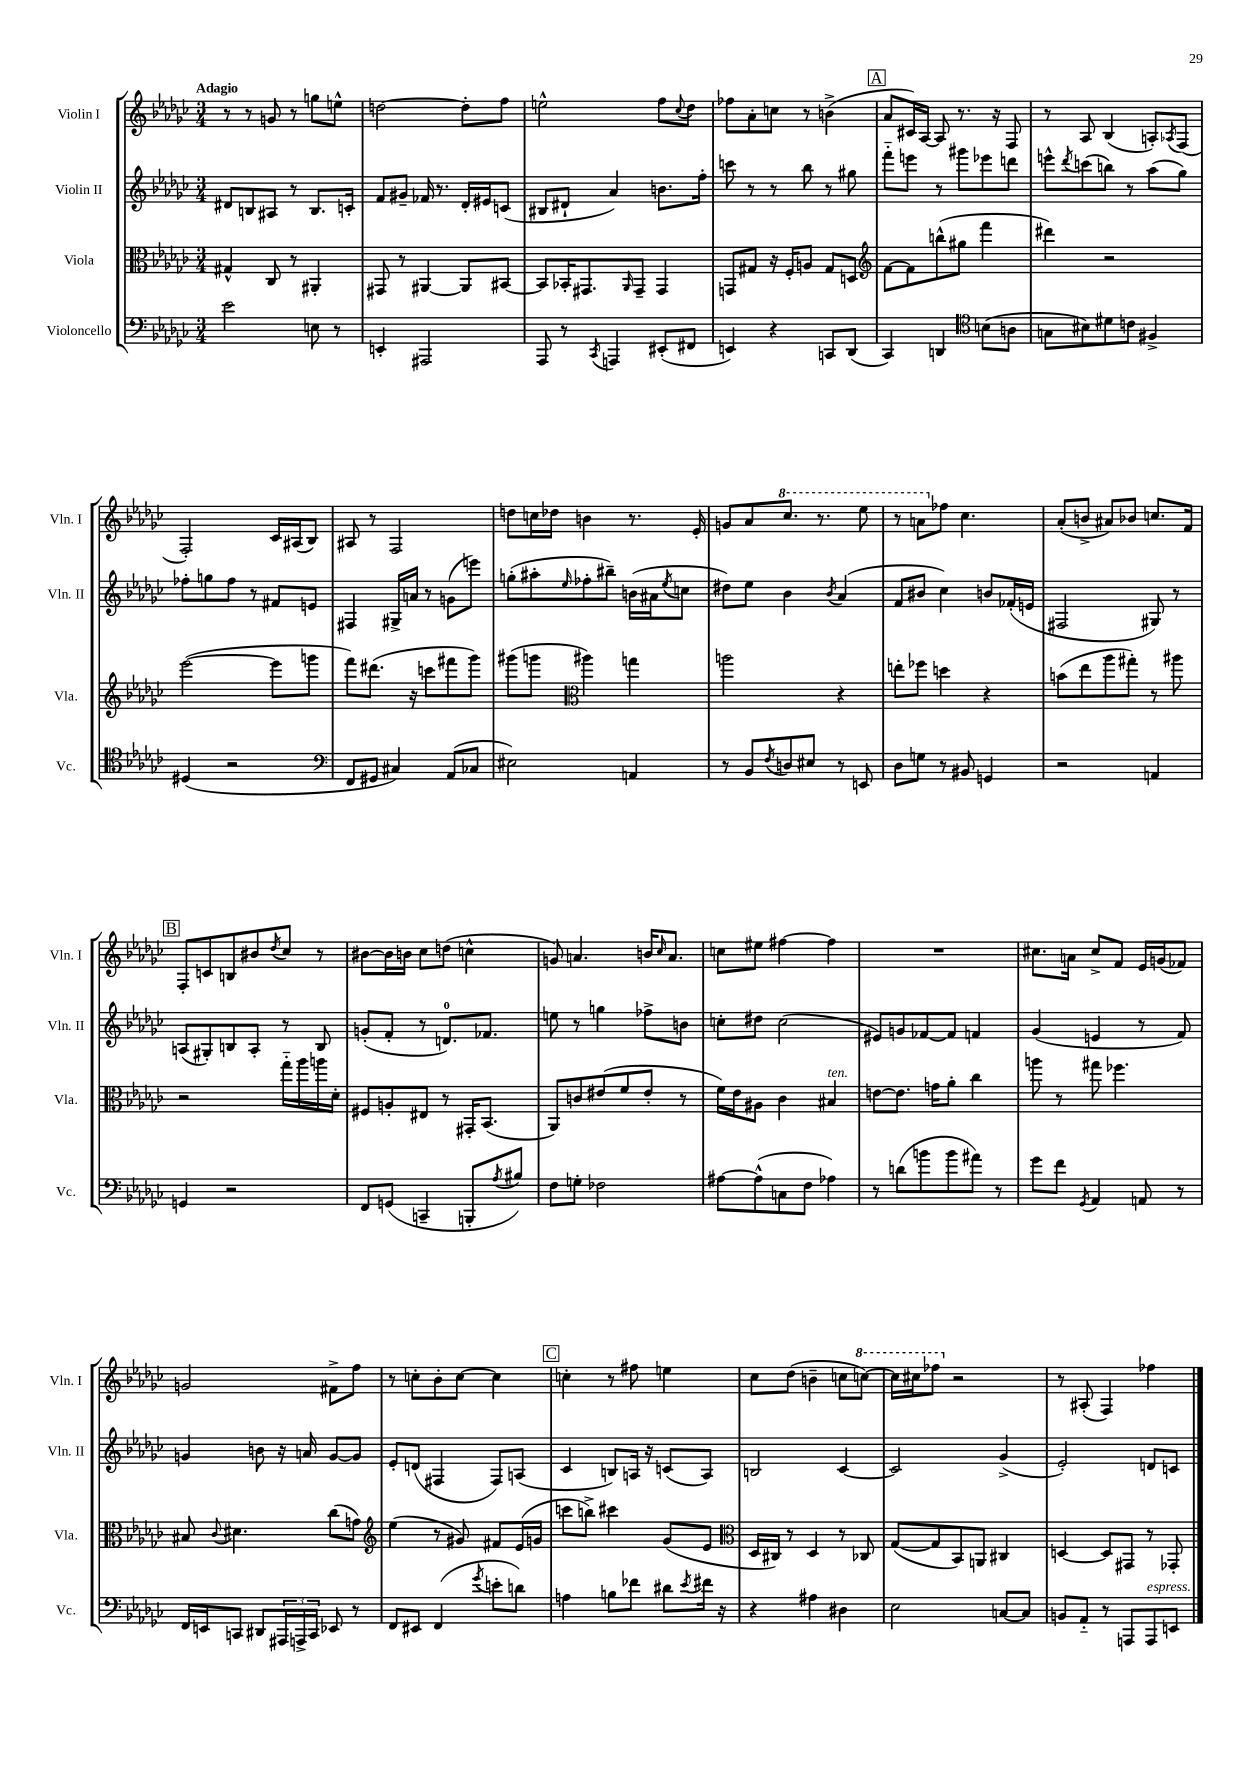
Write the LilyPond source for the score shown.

<<
\new StaffGroup <<
\new Staff = "s0" \with { instrumentName = "Violin I" shortInstrumentName = "Vln. I" } {
    \clef treble \key ges \major \numericTimeSignature \time 3/4 \tempo "Adagio"
    r8 r8 g'8 r8 g''8 e''8-^ |
    d''2~ d''8-. f''8 |
    e''2-^ f''8 \appoggiatura { ces''8 } des''8 |
    fes''8 aes'8-. c''8 r8 b'4->( |
    \mark \markup { \box "A" } aes'8 cis'16) aes16~ aes8 r8. r16 f8 |
    r8 aes8 bes4( a8-.) \acciaccatura { aes8 } f8( |
    f2-.) ces'16 ais16( bes8) |
    ais8 r8 f2 |
    d''8 c''16 des''16 b'4 r8. ees'16-. |
    g'8 aes'8 \ottava #1 ces'''8. r8. ees'''8 |
    r8 a''8 \ottava #0 fes''8 ces''4. |
    aes'8-.( b'8-> ais'8) bes'8 c''8. f'16 |
    \mark \markup { \box "B" } f8-. c'8 b8 bis'8 \acciaccatura { des''8 } ces''8 r8 |
    bis'8~ bis'16 b'16 ces''8 d''8( c''4-^ |
    g'8) a'4. b'16 \grace { ces''16 } a'8. |
    c''8 eis''8 fis''4~ fis''4 |
    R2. |
    cis''8. a'16 cis''8-> f'8 ees'16 g'16( fes'8) |
    g'2 fis'8-> f''8 |
    r8 c''8-. bes'8-. c''8~ c''4 |
    \mark \markup { \box "C" } c''4-. r8 fis''8 e''4 |
    ces''8 des''8( b'4-- c''8 \ottava #1 c'''8~) |
    c'''16 cis'''16 fes'''8 \ottava #0 r2 |
    r8 ais8-.( f4) fes''4 \bar "|." |
}
\new Staff = "s1" \with { instrumentName = "Violin II" shortInstrumentName = "Vln. II" } {
    \clef treble \key ges \major \numericTimeSignature \time 3/4
    dis'8 b8 ais8 r8 b8. c'16-. |
    f'8 gis'8-- fes'16 r8. des'16-. eis'16 c'8( |
    bis8 dis'8-! aes'4) b'8. f''16-. |
    c'''8 r8 r8 bes''8 r8 gis''8 |
    \mark \markup { \box "A" } f'''8-_ e'''8 r8 gis'''8 ees'''8 d'''8 |
    e'''8-^ \acciaccatura { des'''8 } c'''8( b''8) r8 aes''8( ges''8) |
    fes''8-. g''8 fes''8 r8 fis'8 e'8 |
    fis4 gis16-> a'16 r8 g'8( e'''8) |
    g''8-.( ais''8-. \grace { ees''16 } fes''8-. bis''8--) b'16( ais'16 \acciaccatura { ees''8 } c''8 |
    dis''8) ees''8 bes'4 \acciaccatura { bes'8 } aes'4( |
    f'8 bis'8 ces''4) b'8 fes'16-.( e'16 |
    fis2 gis8) r8 |
    \mark \markup { \box "B" } a8( gis8-.) b8 a8-. r8 b8 |
    g'8-.( f'8-. r8 d'8.-0) fes'8. |
    e''8 r8 g''4 fes''8-> b'8 |
    c''8-. dis''8 c''2( |
    eis'8) g'8 fes'8~ fes'8 f'4 |
    ges'4( e'4 r8 f'8) |
    g'4 b'8 r16 a'16 g'8~ g'8 |
    ees'8-. d'8( fis4 fis8) a8( |
    \mark \markup { \box "C" } ces'4 b8) a16 r16 c'8( a8) |
    b2 ces'4~ |
    ces'2 ges'4->( |
    ees'2-.) d'8 c'8 \bar "|." |
}
\new Staff = "s2" \with { instrumentName = "Viola" shortInstrumentName = "Vla." } {
    \clef alto \key ges \major \numericTimeSignature \time 3/4
    gis4-^ ces8 r8 ais,4-. |
    gis,8 r8 ais,4~ ais,8 bis,8~ |
    bis,8 bes,16-. gis,8. \grace { aes,16 } gis,8-- gis,4 |
    g,8 gis8 r16 f16-. a8 gis8 d8 |
    \mark \markup { \box "A" } \clef treble f'8~ f'8 b''8-^( gis''8 f'''4 |
    dis'''4) r2 |
    ees'''2~( ees'''8 g'''8 |
    f'''8) dis'''8.( r16 c'''8 fis'''8 ges'''8) |
    gis'''8( g'''8 \clef alto ais''4) g''4 |
    a''2 r4 |
    e''8-. fes''8 d''4 r4 |
    b'8( ees''8 aes''8 gis''8-.) r8 ais''8 |
    \mark \markup { \box "B" } r2 ges''16-_ aes''16 a''16 des'16-. |
    fis8 a8-. eis8 r8 gis,16-. bes,8.( |
    aes,8) c'8 eis'8( f'8 eis'8-. r8 |
    f'16) ees'16 ais8 ces'4 bis4^\markup { \italic "ten." } |
    e'8~ e'8. g'16 aes'8-. ces''4 |
    a''8 r8 gis''8 fes''4. |
    bis8 \appoggiatura { ces'8 } dis'4. ces''8( g'8) |
    \clef treble ees''4( r8 gis'8) fis'8 ees'16( g'16 |
    \mark \markup { \box "C" } c'''8 b''8->) cis'''4 ges'8( ees'8 |
    \clef alto des16 cis16) r8 des4 r8 ces8 |
    ges8~( ges8 bes,8) a,8 cis4 |
    d4~ d8 gis,8 r8 ges,8-. \bar "|." |
}
\new Staff = "s3" \with { instrumentName = "Violoncello" shortInstrumentName = "Vc." } {
    \clef bass \key ges \major \numericTimeSignature \time 3/4
    ees'2 e8 r8 |
    e,4-. ais,,2 |
    aes,,8 r8 \acciaccatura { ces,8 } a,,4 eis,8-.( fis,8 |
    e,4) r4 c,8 des,8( |
    \mark \markup { \box "A" } ces,4) d,4 \clef tenor b8( a8 |
    g8 bis8) dis'8 c'8 fis4-> |
    dis4( r2 |
    \clef bass f,8 gis,8 cis4) aes,8( ces8 |
    eis2) a,4 |
    r8 bes,8 \acciaccatura { f8 } d8 eis8 r8 e,8 |
    des8 g8 r8 bis,8 g,4 |
    r2 a,4 |
    \mark \markup { \box "B" } g,4 r2 |
    f,8 g,8( c,4-- b,,8-. \acciaccatura { aes8 } bis8) |
    f8 g8-. fes2 |
    ais8~ ais8-^( c8 f8 aes4) |
    r8 d'8( b'8 b'8 ais'8) r8 |
    ges'8 f'8 \acciaccatura { ges,8 } aes,4 a,8 r8 |
    f,16 e,16 c,8 dis,8 \tuplet 3/2 { ais,,16 a,,16-> c,16 } ees,8 r8 |
    f,8 eis,8 f,4( \acciaccatura { ges'8 } e'8-. d'8) |
    \mark \markup { \box "C" } a4 b8 fes'8 dis'8 \acciaccatura { ees'8 } fis'16 r16 |
    r4 ais4 dis4 |
    ees2 c8~ c8 |
    b,8 aes,8-_ r8 a,,8 a,,8^\markup { \italic "espress." } e,8 \bar "|." |
}
>>
>>
\layout { \context { \Score \remove "Bar_number_engraver" } }
